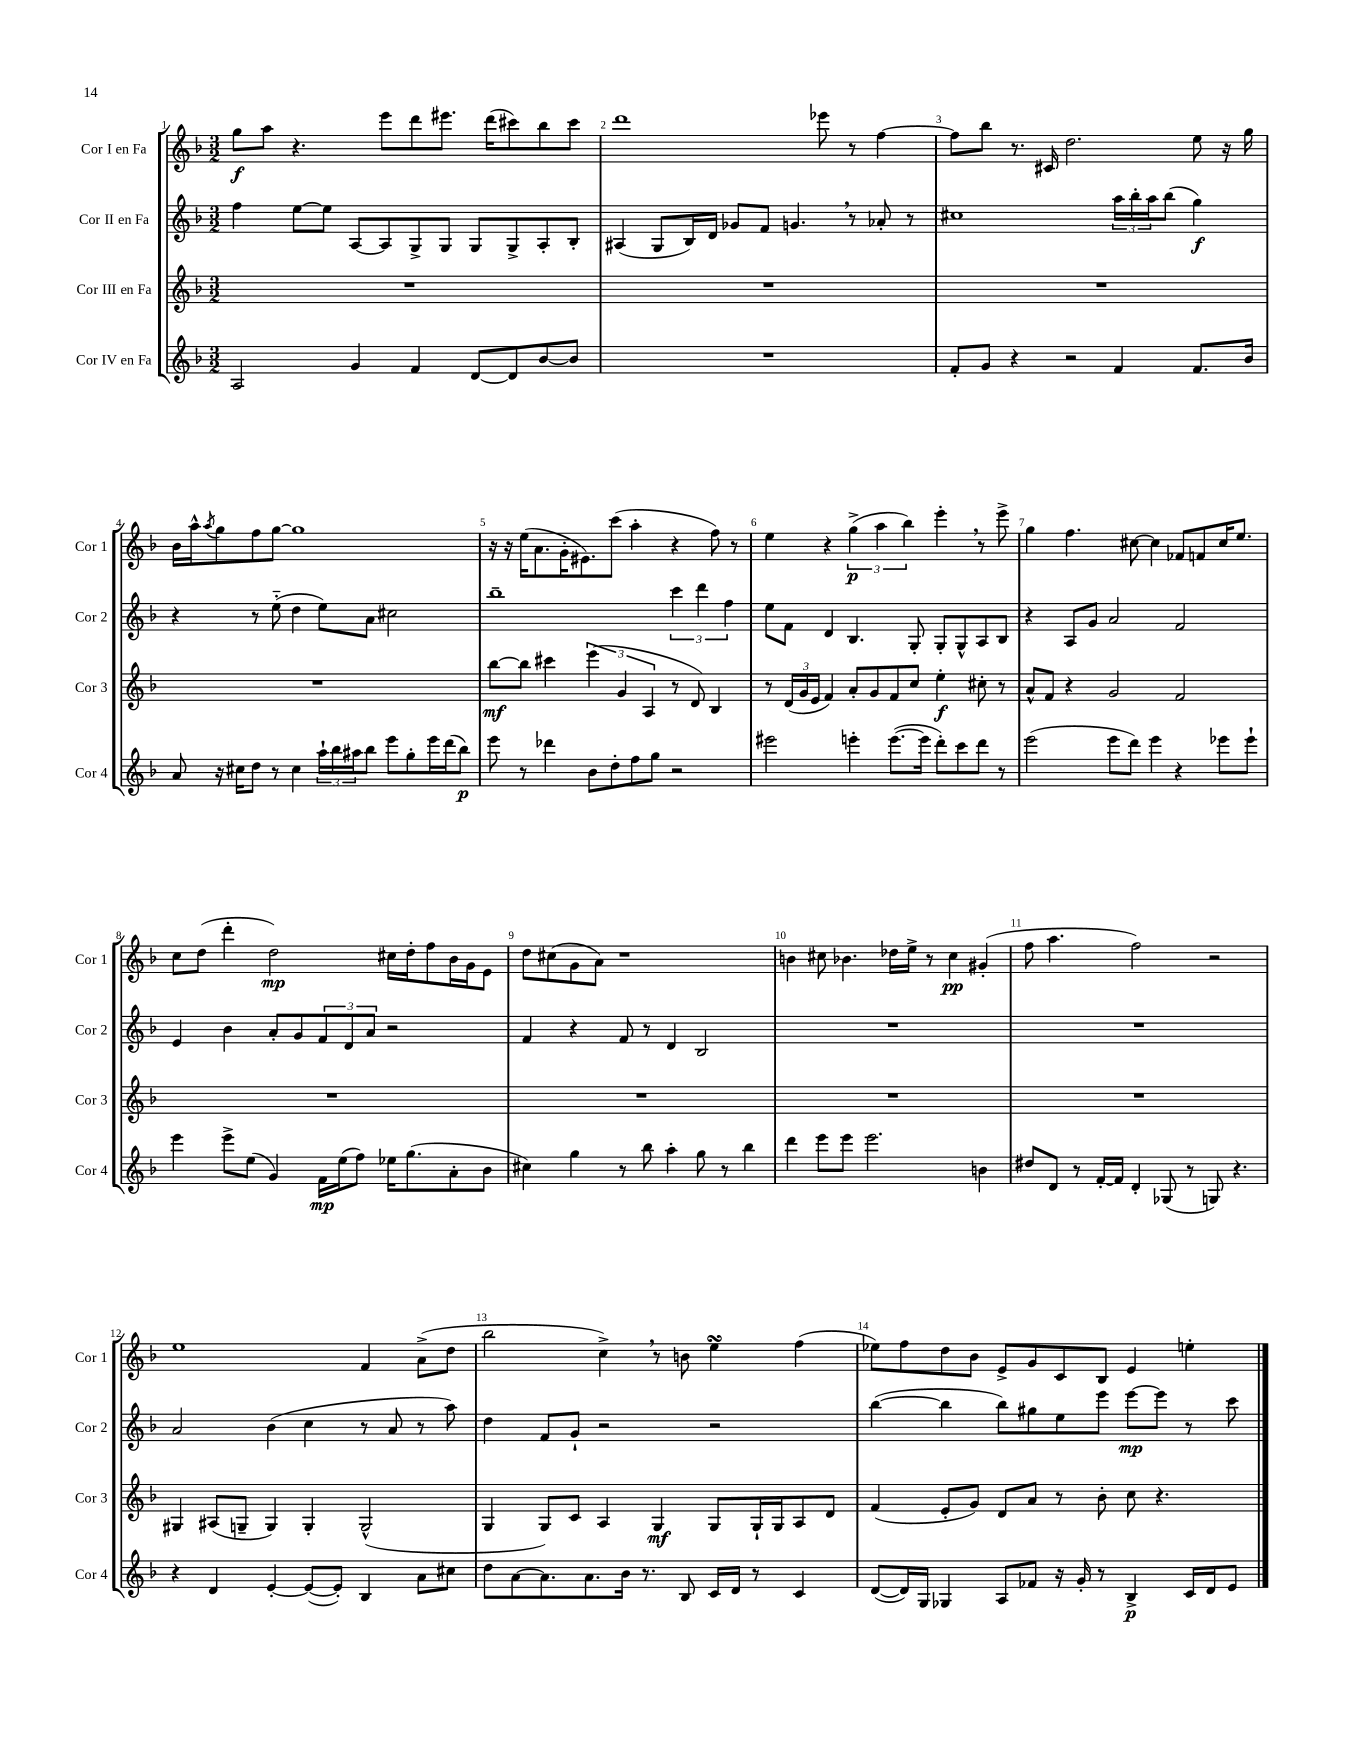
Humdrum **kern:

**kern	**kern	**kern	**kern
*staff4	*staff3	*staff2	*staff1
*clefG2	*clefG2	*clefG2	*clefG2
*k[b-]	*k[b-]	*k[b-]	*k[b-]
*M3/2	*M3/2	*M3/2	*M3/2
2A/	1.r	4ff\	8gg\L
.	.	.	8aa\J
.	.	[8ee\L	4.r
.	.	8ee\]J	.
4g/	.	[8A/L	.
.	.	8A/]	8eee\L
4f/	.	8G^/	8ddd\
.	.	8G/J	8.eee#\J
[8d/L	.	8G/L	.
.	.	.	(16ddd\LK
8d/]	.	8G^/	8ccc#\)
[8b-/	.	8A'/	8bb-\
8b-/]J	.	8B-'/J	8ccc#\J
=	=	=	=
1.r	1.r	(4A#/	1ddd
.	.	8G/L	.
.	.	16B-/L)	.
.	.	16d/JJ	.
.	.	8g-/L	.
.	.	8f/J	.
.	.	4.g/	.
.	.	.	8eee-\
.	.	8r	8r
.	.	8a-'/	[4ff\
.	.	8r	.
=	=	=	=
8f'/L	1.r	1cc#	8ff\]L
8g/J	.	.	8bb-\J
4r	.	.	8.r
.	.	.	16c#/
2r	.	.	2.dd\
4f/	.	24aa\LL	.
.	.	24bb-'\	.
.	.	24aa\J	.
.	.	(8bb-\J	.
8.f/L	.	4gg\)	8ee\
.	.	.	16r
16b-/Jk	.	.	16gg\
=	=	=	=
8a/	1.r	4r	16b-\LL
.	.	.	16aa^^\J
.	.	.	8qaa/
16r	.	.	8gg\
16cc#\LK	.	.	.
8dd\J	.	8r	8ff\
8r	.	(8ee'~\	[8gg\J
4cc#\	.	4dd\	1gg]
24aa`\LL	.	8ee\L)	.
24bb-\	.	.	.
24aa#\J	.	.	.
8bb-\J	.	8a\J	.
8eee\L	.	2cc#\	.
8gg'\	.	.	.
16eee\L	.	.	.
(16ddd\J	.	.	.
8bb-\J)	.	.	.
=	=	=	=
8eee\	[8bb-\L	1bb-~	16r
.	.	.	16r
8r	8bb-\]J	.	(16ee\LK
.	.	.	8.a\
4ddd-\	4ccc#\	.	.
.	.	.	16g'\K
.	.	.	8.e#\)
8b-\L	(6eee\	.	.
8dd'\	.	.	(8ccc\J
.	6g/	.	.
8ff\	.	.	4aa'\
.	6A/	.	.
8gg\J	.	.	.
2r	8r	6ccc\	4r
.	8d/)	.	.
.	.	6ddd\	.
.	4B-/	.	8ff\)
.	.	6ff\	.
.	.	.	8r
=	=	=	=
2eee#\	8r	8ee\L	4ee\
.	(24d/LL	8f\J	.
.	24g/	.	.
.	24e/JJ	.	.
.	4f/)	4d/	4r
4eee'\	8a'/L	4.B-/	(6gg^\
.	8g/	.	.
.	.	.	6aa\
([8.eee\L	8f/	.	.
.	.	.	6bb-\)
.	8cc/J	8G'/	.
16eee\]Jk	.	.	.
8ddd'\L)	4ee'\	8G'/L	4eee'\
8ccc\	.	8G^^/	.
8ddd\J	8cc#'\	8A/	8r
8r	8r	8B-/J	8eee^\
=	=	=	=
(2eee\	8a^^/L	4r	4gg\
.	8f/J	.	.
.	4r	8A/L	4.ff\
.	.	8g/J	.
8eee\L	2g/	2a/	.
8ddd\J)	.	.	[8cc#\
4eee\	.	.	4cc#\]
4r	2f/	2f/	8f-/L
.	.	.	8f/
8eee-\L	.	.	16cc#/K
.	.	.	8.ee/J
8eee-`\J	.	.	.
=	=	=	=
4eee\	1.r	4e/	8cc\L
.	.	.	(8dd\J
8eee^\L	.	4b-\	4ddd'\
(8ee\J	.	.	.
4g/)	.	8a'/L	2dd\)
.	.	8g/	.
16f\LL	.	12f/	.
(16ee\J	.	.	.
.	.	12d/	.
8ff\J)	.	.	.
.	.	12a/J	.
16ee-\LK	.	2r	16cc#\LL
(8.gg\	.	.	16dd'\J
.	.	.	8ff\
8a'\	.	.	16b-\L
.	.	.	16g\J
8b-\J	.	.	8e\J
=	=	=	=
4cc#\)	1.r	4f/	8dd\L
.	.	.	(8cc#\
4gg\	.	4r	8g\
.	.	.	8a\J)
8r	.	8f/	1r
8bb-\	.	8r	.
4aa'\	.	4d/	.
8gg\	.	2B-/	.
8r	.	.	.
4bb-\	.	.	.
=	=	=	=
4ddd\	1.r	1.r	4b\
8eee\L	.	.	8cc#\
8eee\J	.	.	4.b-\
2.eee\	.	.	.
.	.	.	16dd-\LL
.	.	.	16ee^\JJ
.	.	.	8r
.	.	.	4cc#\
4b\	.	.	(4g#'/
=	=	=	=
8dd#/L	1.r	1.r	8ff\
8d/J	.	.	4.aa\
8r	.	.	.
[16f'/LL	.	.	.
16f/]JJ	.	.	.
4d'/	.	.	2ff\)
(8G-/	.	.	.
8r	.	.	.
8G/)	.	.	2r
4.r	.	.	.
=	=	=	=
4r	4G#/	2a/	1ee
4d/	(8A#/L	.	.
.	8G~/J	.	.
[4e'/	4G/)	(4b-\	.
(8e/_L	4G'/	4cc\	.
8e'/]J)	.	.	.
4B-/	(2G^^/	8r	4f/
.	.	8a/	.
8a\L	.	8r	(8a^\L
8cc#\J	.	8aa\)	8dd\J
=	=	=	=
8dd\L	4G/	4dd\	2bb-\
[8a\	.	.	.
8.a\]	8G/L)	8f/L	.
.	8c/J	8g`/J	.
8.a\	.	.	.
.	4A/	2r	4cc^\)
16b-\Jk	.	.	.
8.r	.	.	.
.	4G/	.	8r
8B-/	.	.	8b\
16c/LL	8G/L	2r	4ee\
16d/JJ	.	.	.
8r	16G`/L	.	.
.	16G/J	.	.
4c/	8A/	.	(4ff\
.	8d/J	.	.
=	=	=	=
([8d/L	(4f/	([4bb-\	8ee-\L)
16d/]L)	.	.	8ff\
16G/JJ	.	.	.
4G-/	8e'/L	4bb-\]	8dd\
.	8g/J)	.	8b-\J
8A/L	8d/L	8bb-\L)	8e^/L
8f-/J	8a/J	8gg#\	8g/
16r	8r	8ee\	8c/
16g'/	.	.	.
8r	8b-'\	8eee\J	8B-/J
4B-^/	8cc\	[8eee\L	4e/
.	4.r	8eee\]J	.
16c/LL	.	8r	4ee'\
16d/J	.	.	.
8e/J	.	8ccc\	.
==	==	==	==
*-	*-	*-	*-
